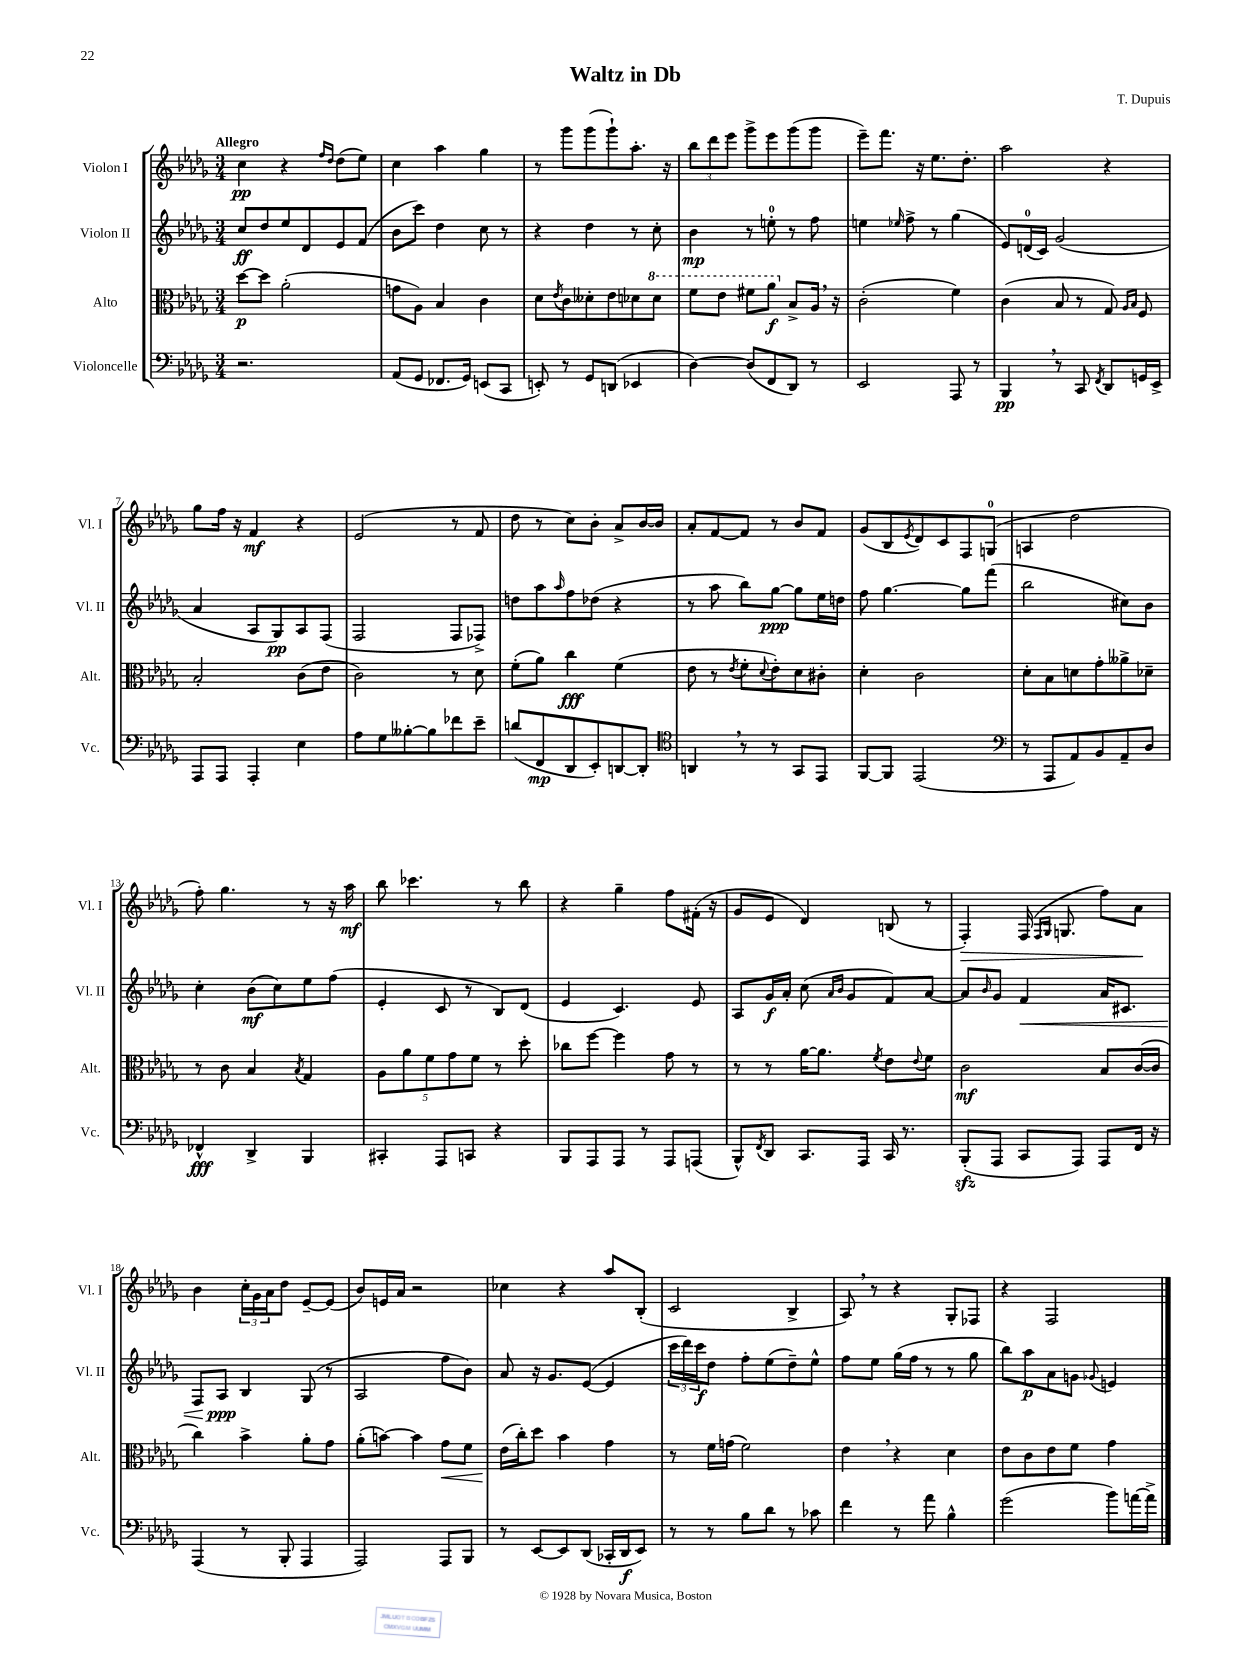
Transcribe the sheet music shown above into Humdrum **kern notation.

**kern	**dynam	**kern	**dynam	**kern	**dynam	**kern	**dynam
*part4	*part4	*part3	*part3	*part2	*part2	*part1	*part1
*staff4	*staff4	*staff3	*staff3	*staff2	*staff2	*staff1	*staff1
*I"Violoncelle	*	*I"Alto	*	*I"Violon II	*	*I"Violon I	*
*I'Vc.	*	*I'Alt.	*	*I'Vl. II	*	*I'Vl. I	*
*clefF4	*	*clefC3	*	*clefG2	*	*clefG2	*
*k[b-e-a-d-g-]	*	*k[b-e-a-d-g-]	*	*k[b-e-a-d-g-]	*	*k[b-e-a-d-g-]	*
*M3/4	*	*M3/4	*	*M3/4	*	*M3/4	*
=1	=1	=1	=1	=1	=1	=1	=1
!	!	!	!	!	!	!LO:TX:a:B:t=Allegro	!
2.r	.	[8dd-\L	p	8cc/L	ff	4cc\	pp
.	.	8dd-\J]	.	8dd-/	.	.	.
.	.	(2a-'\	.	8ee-/	.	4r	.
.	.	.	.	8d-/	.	.	.
.	.	.	.	.	.	16qqff/LL	.
.	.	.	.	.	.	16qqdd-/JJ	.
.	.	.	.	8e-/	.	(8dd-\L	.
.	.	.	.	(8f/J	.	8ee-\J)	.
=2	=2	=2	=2	=2	=2	=2	=2
(8AA-/L	.	8gn\L	.	8b-\L	.	4cc\	.
8GG-/J	.	8A-\J)	.	8ccc\J)	.	.	.
8.FF-X/L	.	4B-/	.	4dd-\	.	4aa-\	.
16GG-/Jk)	.	.	.	.	.	.	.
(8EEn/L	.	4c\	.	8cc\	.	4gg-\	.
8CC/J	.	.	.	8r	.	.	.
=3	=3	=3	=3	=3	=3	=3	=3
8EEn'/)	.	8d-\L	.	4r	.	8r	.
.	.	8qe-/	.	.	.	.	.
8r	.	8c\	.	.	.	8ggg-\L	.
8GG-/L	.	8d--X'\	.	4dd-\	.	(8ggg-\	.
(8DDn/J	.	8e-\	.	.	.	8ggg-`\)	.
4EE-X/	.	8d-X\	.	8r	.	8.aa-'\J	.
*	*	*8va	*	*	*	*	*
.	.	8dd-\J	.	8cc'\	.	.	.
.	.	.	.	.	.	16r	.
=4	=4	=4	=4	=4	=4	=4	=4
[4D-\)	.	8ff\L	.	4b-\	mp	12bb-\L	.
.	.	.	.	.	.	12ddd-\	.
.	.	8ee-\J	.	.	.	.	.
.	.	.	.	.	.	12eee-\J	.
(8D-/L]	.	8ff#X\L	.	8r	.	8ggg-^\L	.
8FF/	.	8aa-\J	f	8een'\	.	8eee-\	.
*	*	*X8va	*	*	*	*	*
8DD-/J)	.	8B-^/L	.	8r	.	(8ggg-\	.
8r	.	16A-,/Jk	.	8ff\	.	8ggg-\J	.
.	.	16r	.	.	.	.	.
=5	=5	=5	=5	=5	=5	=5	=5
2EE-/	.	(2c'\	.	4een\	.	8eee-~\L)	.
.	.	.	.	.	.	8.fff\J	.
.	.	.	.	16qqee-X/	.	.	.
.	.	.	.	8ff^\	.	.	.
.	.	.	.	.	.	16r	.
.	.	.	.	8r	.	8.ee-\L	.
8AAA-/	.	4f\)	.	(4gg-\	.	.	.
.	.	.	.	.	.	8.dd-'\J	.
8r	.	.	.	.	.	.	.
=6	=6	=6	=6	=6	=6	=6	=6
4BBB-,/	pp	(4c\	.	8e-/L)	.	2aa-\	.
.	.	.	.	(16dn/L	.	.	.
.	.	.	.	16c/JJ)	.	.	.
8r	.	8B-/	.	(2g-/	.	.	.
8CC/	.	8r	.	.	.	.	.
8qFF/	.	.	.	.	.	.	.
8DD-/L	.	8G-/)	.	.	.	4r	.
.	.	16qqA-/LL	.	.	.	.	.
.	.	16qqB-/JJ	.	.	.	.	.
16GGn/L	.	8F/	.	.	.	.	.
16EE-^/JJ	.	.	.	.	.	.	.
!!LO:LB:g=z
=7	=7	=7	=7	=7	=7	=7	=7
8AAA-/L	.	2B-'/	.	4a-/	.	8gg-\L	.
8AAA-/J	.	.	.	.	.	16ff\Jk	.
.	.	.	.	.	.	16r	.
4AAA-'/	.	.	.	8A-/L	.	4f/	mf
.	.	.	.	8G-/)	pp	.	.
4E-\	.	(8c\L	.	8A-/	.	4r	.
.	.	8e-\J	.	(8F/J	.	.	.
=8	=8	=8	=8	=8	=8	=8	=8
8A-\L	.	2c\)	.	2F/	.	(2e-/	.
8G-\	.	.	.	.	.	.	.
[8B--X'\	.	.	.	.	.	.	.
8B--\]	.	.	.	.	.	.	.
8f-X\	.	8r	.	8F/L	.	8r	.
8e-~\J	.	8d-\	.	8F-X^/J)	.	8f/	.
=9	=9	=9	=9	=9	=9	=9	=9
(8dn/L	.	(8f'\L	.	8ddn\L	.	8dd-\	.
8FF/	mp	8a-\J)	.	8aa-\	.	8r	.
.	.	.	.	16qqaa-/	.	.	.
8DD-/	.	4cc\	fff	8ff\	.	8cc\L)	.
8EE-'/)	.	.	.	(8dd-X\J	.	8b-'\J	.
[8DDn/	.	(4f\	.	4r	.	8a-^/L	.
8DD'/J]	.	.	.	.	.	[16b-/L	.
.	.	.	.	.	.	16b-/JJ]	.
=10	=10	=10	=10	=10	=10	=10	=10
*clefC4	*	*	*	*	*	*	*
4AAn,/	.	8e-\	.	8r	.	8a-'/L	.
.	.	8r	.	8aa-\	.	[8f/	.
.	.	8qe-/	.	.	.	.	.
8r	.	8f'\L	.	8bb-\L)	.	8f/J]	.
.	.	8qqd-/	.	.	.	.	.
8r	.	8e-'\)	.	[8gg-\J	ppp	8r	.
8GG-/L	.	8d-\	.	8gg-\L]	.	8b-/L	.
8EE-/J	.	8c#X'\J	.	16ee-\L	.	8f/J	.
.	.	.	.	16ddn\JJ	.	.	.
=11	=11	=11	=11	=11	=11	=11	=11
[8FF/L	.	4d-'\	.	8ff\	.	(8g-/L	.
8FF/J]	.	.	.	[4.gg-\	.	8B-/	.
.	.	.	.	.	.	8qe-/	.
(2EE-/	.	2c\	.	.	.	8d-/)	.
.	.	.	.	.	.	8c/	.
.	.	.	.	8gg-\L]	.	8F/	.
.	.	.	.	(8fff\J	.	(8Gn/J	.
=12	=12	=12	=12	=12	=12	=12	=12
*clefF4	*	*	*	*	*	*	*
8r	.	8d-'\L	.	2bb-\	.	4An/	.
8AAA-/L	.	8B-\	.	.	.	.	.
8AA-/)	.	8dn\	.	.	.	2dd-\	.
8BB-/	.	8g-'\	.	.	.	.	.
8AA-~/	.	8a--X^\	.	8cc#X\L)	.	.	.
8D-/J	.	8d-X~\J	.	8b-\J	.	.	.
!!LO:LB:g=z
=13	=13	=13	=13	=13	=13	=13	=13
4FF-X^^/	fff	8r	.	4cc'\	.	8ff'\)	.
.	.	8c\	.	.	.	4.gg-\	.
4DD-^/	.	4B-/	.	(8b-\L	mf	.	.
.	.	.	.	8cc\)	.	.	.
.	.	8qB-/	.	.	.	.	.
4BBB-/	.	4G-/	.	8ee-\	.	8r	.
.	.	.	.	(8ff\J	.	16r	.
.	.	.	.	.	.	16aa-\	mf
=14	=14	=14	=14	=14	=14	=14	=14
4CC#X'/	.	10A-\L	.	4e-'/	.	8bb-\	.
.	.	10a-\	.	.	.	.	.
.	.	.	.	.	.	4.ccc-X\	.
.	.	10f\	.	.	.	.	.
8AAA-/L	.	.	.	8c/	.	.	.
.	.	10g-\	.	.	.	.	.
8CCn/J	.	.	.	8r	.	.	.
.	.	10f\J	.	.	.	.	.
4r	.	8r	.	8B-/L)	.	8r	.
.	.	8dd-'\	.	(8d-/J	.	8bb-\	.
=15	=15	=15	=15	=15	=15	=15	=15
8BBB-/L	.	8cc-X\L	.	4e-/	.	4r	.
8AAA-/	.	[8ff\J	.	.	.	.	.
8AAA-/J	.	4ff\]	.	4.c/)	.	4gg-~\	.
8r	.	.	.	.	.	.	.
8AAA-/L	.	8g-\	.	.	.	8ff\L	.
(8AAAn/J	.	8r	.	8e-/	.	(16f#X'\Jk	.
.	.	.	.	.	.	16r	.
=16	=16	=16	=16	=16	=16	=16	=16
8BBB-^^/L)	.	8r	.	8A-/L	.	8g-/L	.
8qFF/	.	.	.	.	.	.	.
8DD-/J	.	8r	.	16g-/L	f	8e-/J	.
.	.	.	.	16a-'/JJ	.	.	.
8.CC/L	.	[16a-\KL	.	(8cc\	.	4d-/)	.
.	.	8.a-\J]	.	.	.	.	.
.	.	.	.	16qqa-/LL	.	.	.
.	.	.	.	16qqb-/JJ	.	.	.
.	.	.	.	8g-/L	.	.	.
16AAA-/Jk	.	.	.	.	.	.	.
.	.	8qf/	.	.	.	.	.
16CC/	.	8e-\L	.	8f/)	.	(8Bn/	.
8.r	.	.	.	.	.	.	.
.	.	8qqe-/	.	.	.	.	.
.	.	8f\J	.	[8a-/J	.	8r	.
=17	=17	=17	=17	=17	=17	=17	=17
!	!	!	!	!	!	!	!LO:HP:b
(8BBB-zz'/L	.	2c\	mf	8a-/L]	.	4F'/)	>
.	.	.	.	16qqb-/	.	.	.
8AAA-/J	.	.	.	8g-/J	.	.	.
!	!	!	!	!	!LO:HP:b	!	!
8CC/L	.	.	.	4f/	<	(16F/	.
.	.	.	.	.	.	16qqF/LL	.
.	.	.	.	.	.	16qqG-/JJ	.
.	.	.	.	.	.	8.Gn/	.
8AAA-/J)	.	.	.	.	.	.	.
8AAA-/L	.	8B-/L	.	16a-/KL	.	8ff\L)	.
.	.	.	.	8.c#X/J	.	.	.
16FF/Jk	.	([16c/L	.	.	.	8a-\J	.
16r	.	16c/JJ]	.	.	.	.	.
.	.	.	.	.	.	.	]
!!LO:LB:g=z
=18	=18	=18	=18	=18	=18	=18	=18
(4AAA-/	.	4cc\)	.	8F/L	.	4b-\	.
.	.	.	.	8A-/J	ppp	.	.
8r	.	4b-^\	.	4B-/	[	24cc'\LL	.
.	.	.	.	.	.	24g-\	.
.	.	.	.	.	.	24a-\J	.
8BBB-'/	.	.	.	.	.	8dd-\J	.
4AAA-/	.	8a-'\L	.	(8G-/	.	[8e-~/L	.
.	.	8g-\J	.	8r	.	(8e-/J]	.
=19	=19	=19	=19	=19	=19	=19	=19
2AAA-/)	.	(8a-'\L	.	2A-/	.	8b-/L)	.
.	.	[8bn\J)	.	.	.	16en/L	.
.	.	.	.	.	.	16a-/JJ	.
.	.	4b\]	.	.	.	2r	.
!	!	!	!LO:HP:b	!	!	!	!
8AAA-/L	.	8g-\L	<	8ff\L	.	.	.
8BBB-/J	.	8f\J	.	8b-\J)	.	.	.
=20	=20	=20	=20	=20	=20	=20	=20
8r	.	(16e-\LL	.	8a-/	.	4cc-X\	.
.	.	16cc'\J)	[	.	.	.	.
[8EE-/L	.	8dd-\J	.	16r	.	.	.
.	.	.	.	8.g-/L	.	.	.
8EE-/]	.	4b-\	.	.	.	4r	.
(8DD-/J	.	.	.	([8e-/J	.	.	.
16CC-X'/LL	.	4g-\	.	4e-/]	.	8aa-/L	.
16DD-/J	f	.	.	.	.	.	.
8EE-/J)	.	.	.	.	.	(8B-'/J	.
=21	=21	=21	=21	=21	=21	=21	=21
8r	.	8r	.	24ccc\LL	.	2c/	.
.	.	.	.	24ddd-\)	.	.	.
.	.	.	.	24ccc\J	f	.	.
8r	.	16f\LL	.	8dd-\J	.	.	.
.	.	(16gn\JJ	.	.	.	.	.
8B-\L	.	2f\)	.	8ff'\L	.	.	.
8d-\J	.	.	.	(8ee-\	.	.	.
8r	.	.	.	8dd-~\)	.	4B-^/	.
8c-X\	.	.	.	8ee-^^\J	.	.	.
=22	=22	=22	=22	=22	=22	=22	=22
4f\	.	4e-,\	.	8ff\L	.	8A-,/)	.
.	.	.	.	8ee-\J	.	8r	.
8r	.	4r	.	(16gg-\LL	.	4r	.
.	.	.	.	16ff\JJ	.	.	.
8a-\	.	.	.	8r	.	.	.
4B-^^\	.	4d-\	.	8r	.	8G-'/L	.
.	.	.	.	8gg-\	.	8F-X/J	.
=23	=23	=23	=23	=23	=23	=23	=23
(2g-\	.	8e-\L	.	8bb-\L)	.	4r	.
.	.	8c\	.	8aa-\	p	.	.
.	.	8e-\	.	8a-\	.	2F/	.
.	.	8f\J	.	8gn\J	.	.	.
.	.	.	.	8qqg-X/	.	.	.
8b-\L)	.	4g-\	.	4en/	.	.	.
[16an\L	.	.	.	.	.	.	.
16a^\JJ]	.	.	.	.	.	.	.
==	==	==	==	==	==	==	==
*-	*-	*-	*-	*-	*-	*-	*-
